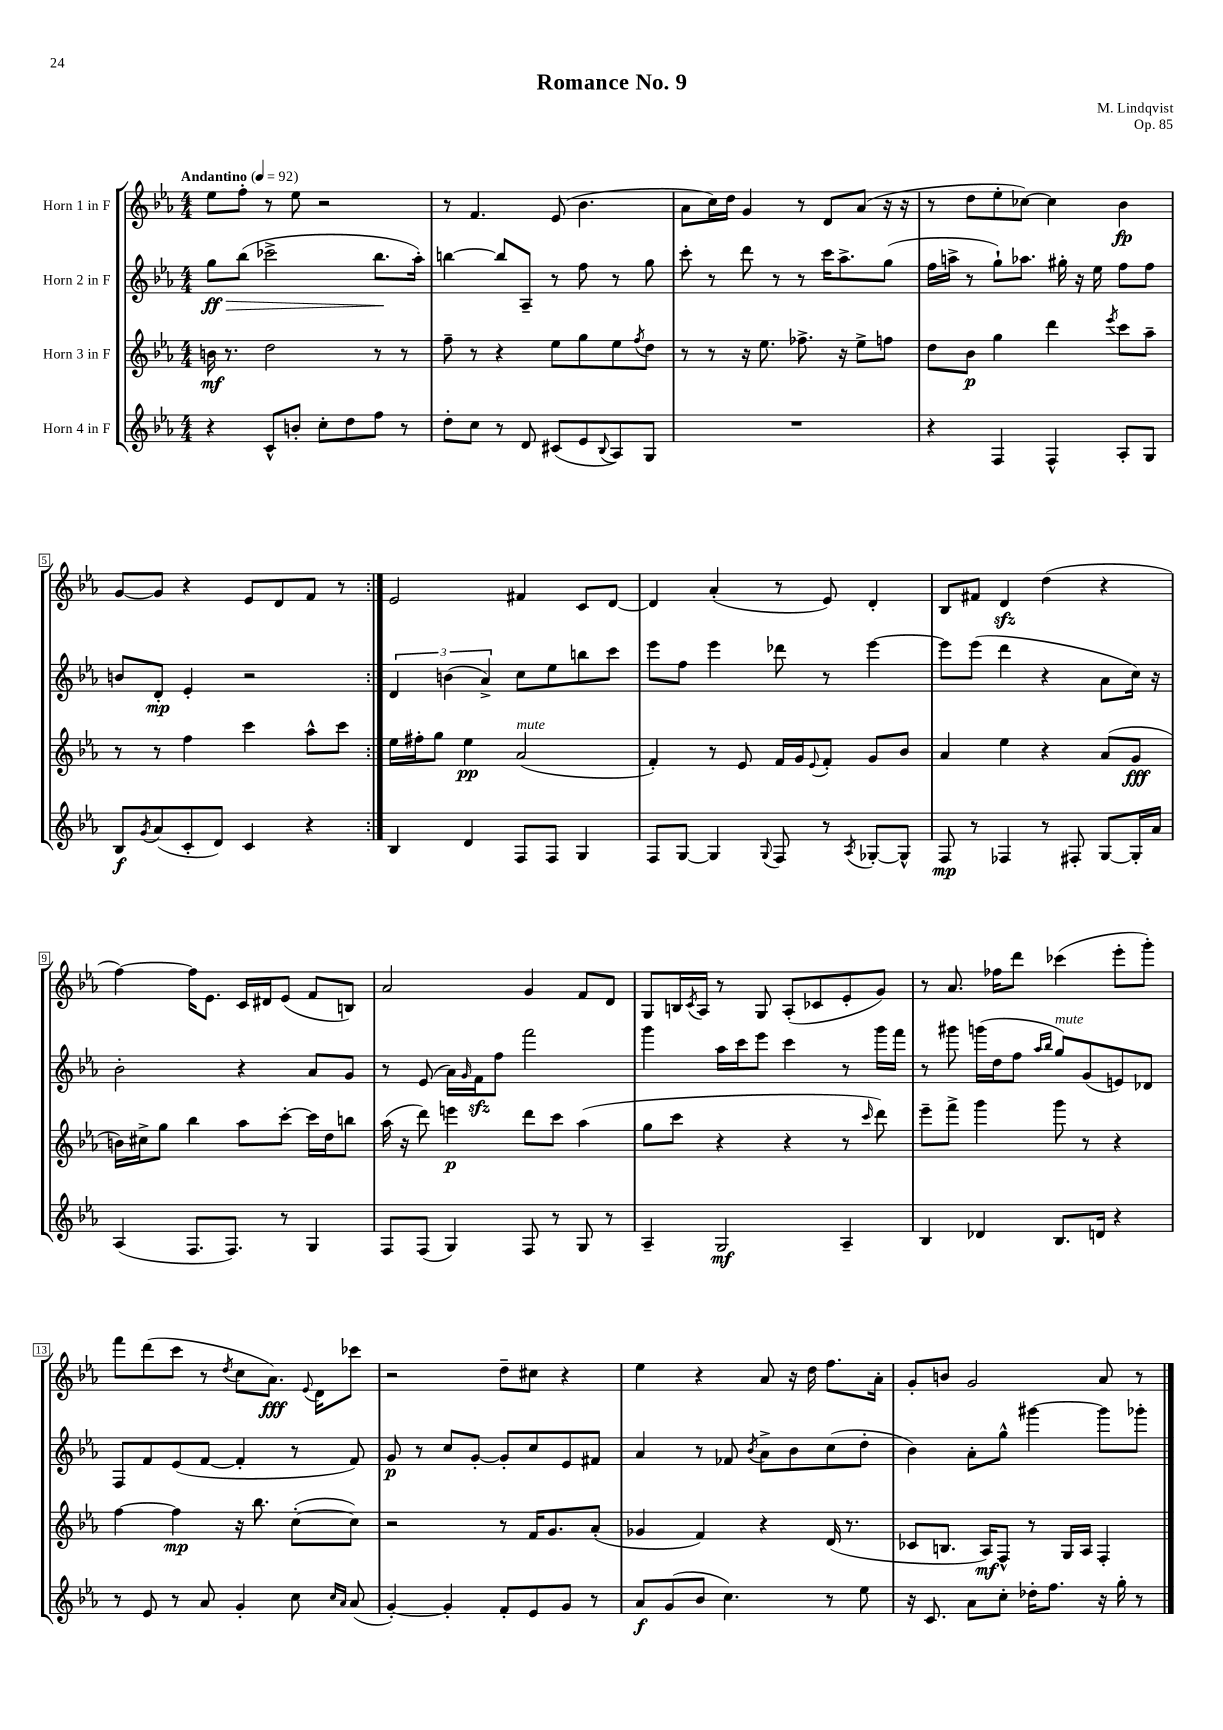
\header { title = "Romance No. 9" composer = "M. Lindqvist" opus = "Op. 85" }
<<
\new StaffGroup <<
\new Staff = "s0" \with { instrumentName = "Horn 1 in F" } {
    \clef treble \key ees \major \numericTimeSignature \time 4/4 \tempo "Andantino" 4 = 92
    \repeat volta 2 { ees''8 f''8-. r8 ees''8 r2 |
    r8 f'4. ees'8( bes'4. |
    aes'8 c''16) d''16 g'4 r8 d'8 aes'8( r16 r16 |
    r8 d''8 ees''8-. ces''8~) ces''4 bes'4\fp |
    g'8~ g'8 r4 ees'8 d'8 f'8 r8 | }
    ees'2 fis'4 c'8 d'8~ |
    d'4 aes'4-.( r8 ees'8) d'4-. |
    bes8 fis'8 d'4\sfz d''4( r4 |
    f''4~) f''16 ees'8. c'16 dis'16 ees'8( f'8 b8) |
    aes'2 g'4 f'8 d'8 |
    g8 b16 \acciaccatura { c'8 } aes16 r8 g8 aes8-.( ces'8 ees'8-. g'8) |
    r8 aes'8. fes''16 d'''8 ces'''4( ees'''8-. g'''8-.) |
    f'''8 d'''8( c'''8 r8 \acciaccatura { d''8 } c''8 aes'8.\fff) \appoggiatura { ees'8 } d'16 ces'''8 |
    r2 d''8-- cis''8 r4 |
    ees''4 r4 aes'8 r16 d''16 f''8. aes'16-. |
    g'8-. b'8 g'2 aes'8 r8 \bar "|." |
}
\new Staff = "s1" \with { instrumentName = "Horn 2 in F" } {
    \clef treble \key ees \major \numericTimeSignature \time 4/4
    \repeat volta 2 { g''8\ff\> bes''8( ces'''2-> bes''8.\! aes''16-.) |
    b''4~ b''8 aes8-- r8 f''8 r8 g''8 |
    c'''8-. r8 d'''8 r8 r8 c'''16 aes''8.-> g''8( |
    f''16 a''16-> r8 g''8-!) aes''8. gis''16-. r16 ees''16 f''8 f''8 |
    b'8 d'8-.\mp ees'4-. r2 | }
    \tuplet 3/2 { d'4 b'4( aes'4->) } c''8 ees''8 b''8 c'''8 |
    ees'''8 f''8 ees'''4 des'''8 r8 ees'''4~ |
    ees'''8 ees'''8( d'''4 r4 aes'8 c''16) r16 |
    bes'2-. r4 aes'8 g'8 |
    r8 ees'8( aes'16) \grace { g'16 } f'16\sfz f''8 f'''2 |
    g'''4 aes''16 c'''16 ees'''8 c'''4 r8 g'''16 f'''16 |
    r8 gis'''8 g'''16( d''16 f''8 \grace { aes''16 bes''16 } g''8^\markup { \italic "mute" }) g'8( e'8) des'8 |
    f8 f'8 ees'8( f'8~ f'4-. r8 f'8) |
    g'8\p r8 c''8 g'8~-. g'8-. c''8 ees'8 fis'8 |
    aes'4 r8 fes'8 \acciaccatura { bes'8 } aes'8-> bes'8 c''8( d''8-. |
    bes'4) aes'8-. g''8-^ gis'''4~ gis'''8 ges'''8-. \bar "|." |
}
\new Staff = "s2" \with { instrumentName = "Horn 3 in F" } {
    \clef treble \key ees \major \numericTimeSignature \time 4/4
    \repeat volta 2 { b'16\mf r8. d''2 r8 r8 |
    f''8-- r8 r4 ees''8 g''8 ees''8 \acciaccatura { f''8 } d''8 |
    r8 r8 r16 ees''8. fes''8.-> r16 ees''8-> f''8 |
    d''8 bes'8\p g''4 d'''4 \acciaccatura { ees'''8 } c'''8 aes''8-- |
    r8 r8 f''4 c'''4 aes''8-^ c'''8 | }
    ees''16 fis''16-. g''8 ees''4\pp aes'2^\markup { \italic "mute" }( |
    f'4-.) r8 ees'8 f'16 g'16 \appoggiatura { ees'8 } f'8-. g'8 bes'8 |
    aes'4 ees''4 r4 aes'8( g'8\fff |
    b'16) cis''16-> g''8 bes''4 aes''8 c'''8~-. c'''16 d''16 b''8 |
    aes''16( r16 d'''8) e'''4\p d'''8 c'''8 aes''4( |
    g''8 c'''8 r4 r4 r8 \grace { c'''16 } d'''8) |
    ees'''8-- f'''8-> g'''4 g'''8 r8 r4 |
    f''4~ f''4\mp r16 bes''8. c''8~-.( c''8) |
    r2 r8 f'16 g'8. aes'8-.( |
    ges'4 f'4) r4 d'16( r8. |
    ces'8 b8. aes16\mf) f8-^ r8 g16 aes16 f4-. \bar "|." |
}
\new Staff = "s3" \with { instrumentName = "Horn 4 in F" } {
    \clef treble \key ees \major \numericTimeSignature \time 4/4
    \repeat volta 2 { r4 c'8-^ b'8-. c''8-. d''8 f''8 r8 |
    d''8-. c''8 r8 d'8 cis'8( ees'8 \appoggiatura { bes8 } aes8) g8 |
    R1 |
    r4 f4 f4-^ aes8-. g8 |
    bes8\f \acciaccatura { g'8 } aes'8( c'8-. d'8) c'4 r4 | }
    bes4 d'4 f8 f8 g4 |
    f8 g8~ g4 \appoggiatura { g8 } f8 r8 \acciaccatura { aes8 } ges8~-. ges8-^ |
    f8\mp r8 fes4 r8 fis8-. g8~ g16-. aes'16 |
    aes4( f8. f8.) r8 g4 |
    f8 f8( g4) f8 r8 g8 r8 |
    aes4-- g2\mf aes4-- |
    bes4 des'4 bes8. d'16 r4 |
    r8 ees'8 r8 aes'8 g'4-. c''8 \grace { c''16 aes'16 } aes'8( |
    g'4~-.) g'4-. f'8-. ees'8 g'8 r8 |
    aes'8\f g'8( bes'8 c''4.) r8 ees''8 |
    r16 c'8. aes'8 c''8-. des''16-. f''8. r16 g''16-. r8 \bar "|." |
}
>>
>>
\layout { \context { \Score \override BarNumber.stencil = #(make-stencil-boxer 0.1 0.3 ly:text-interface::print) } }
